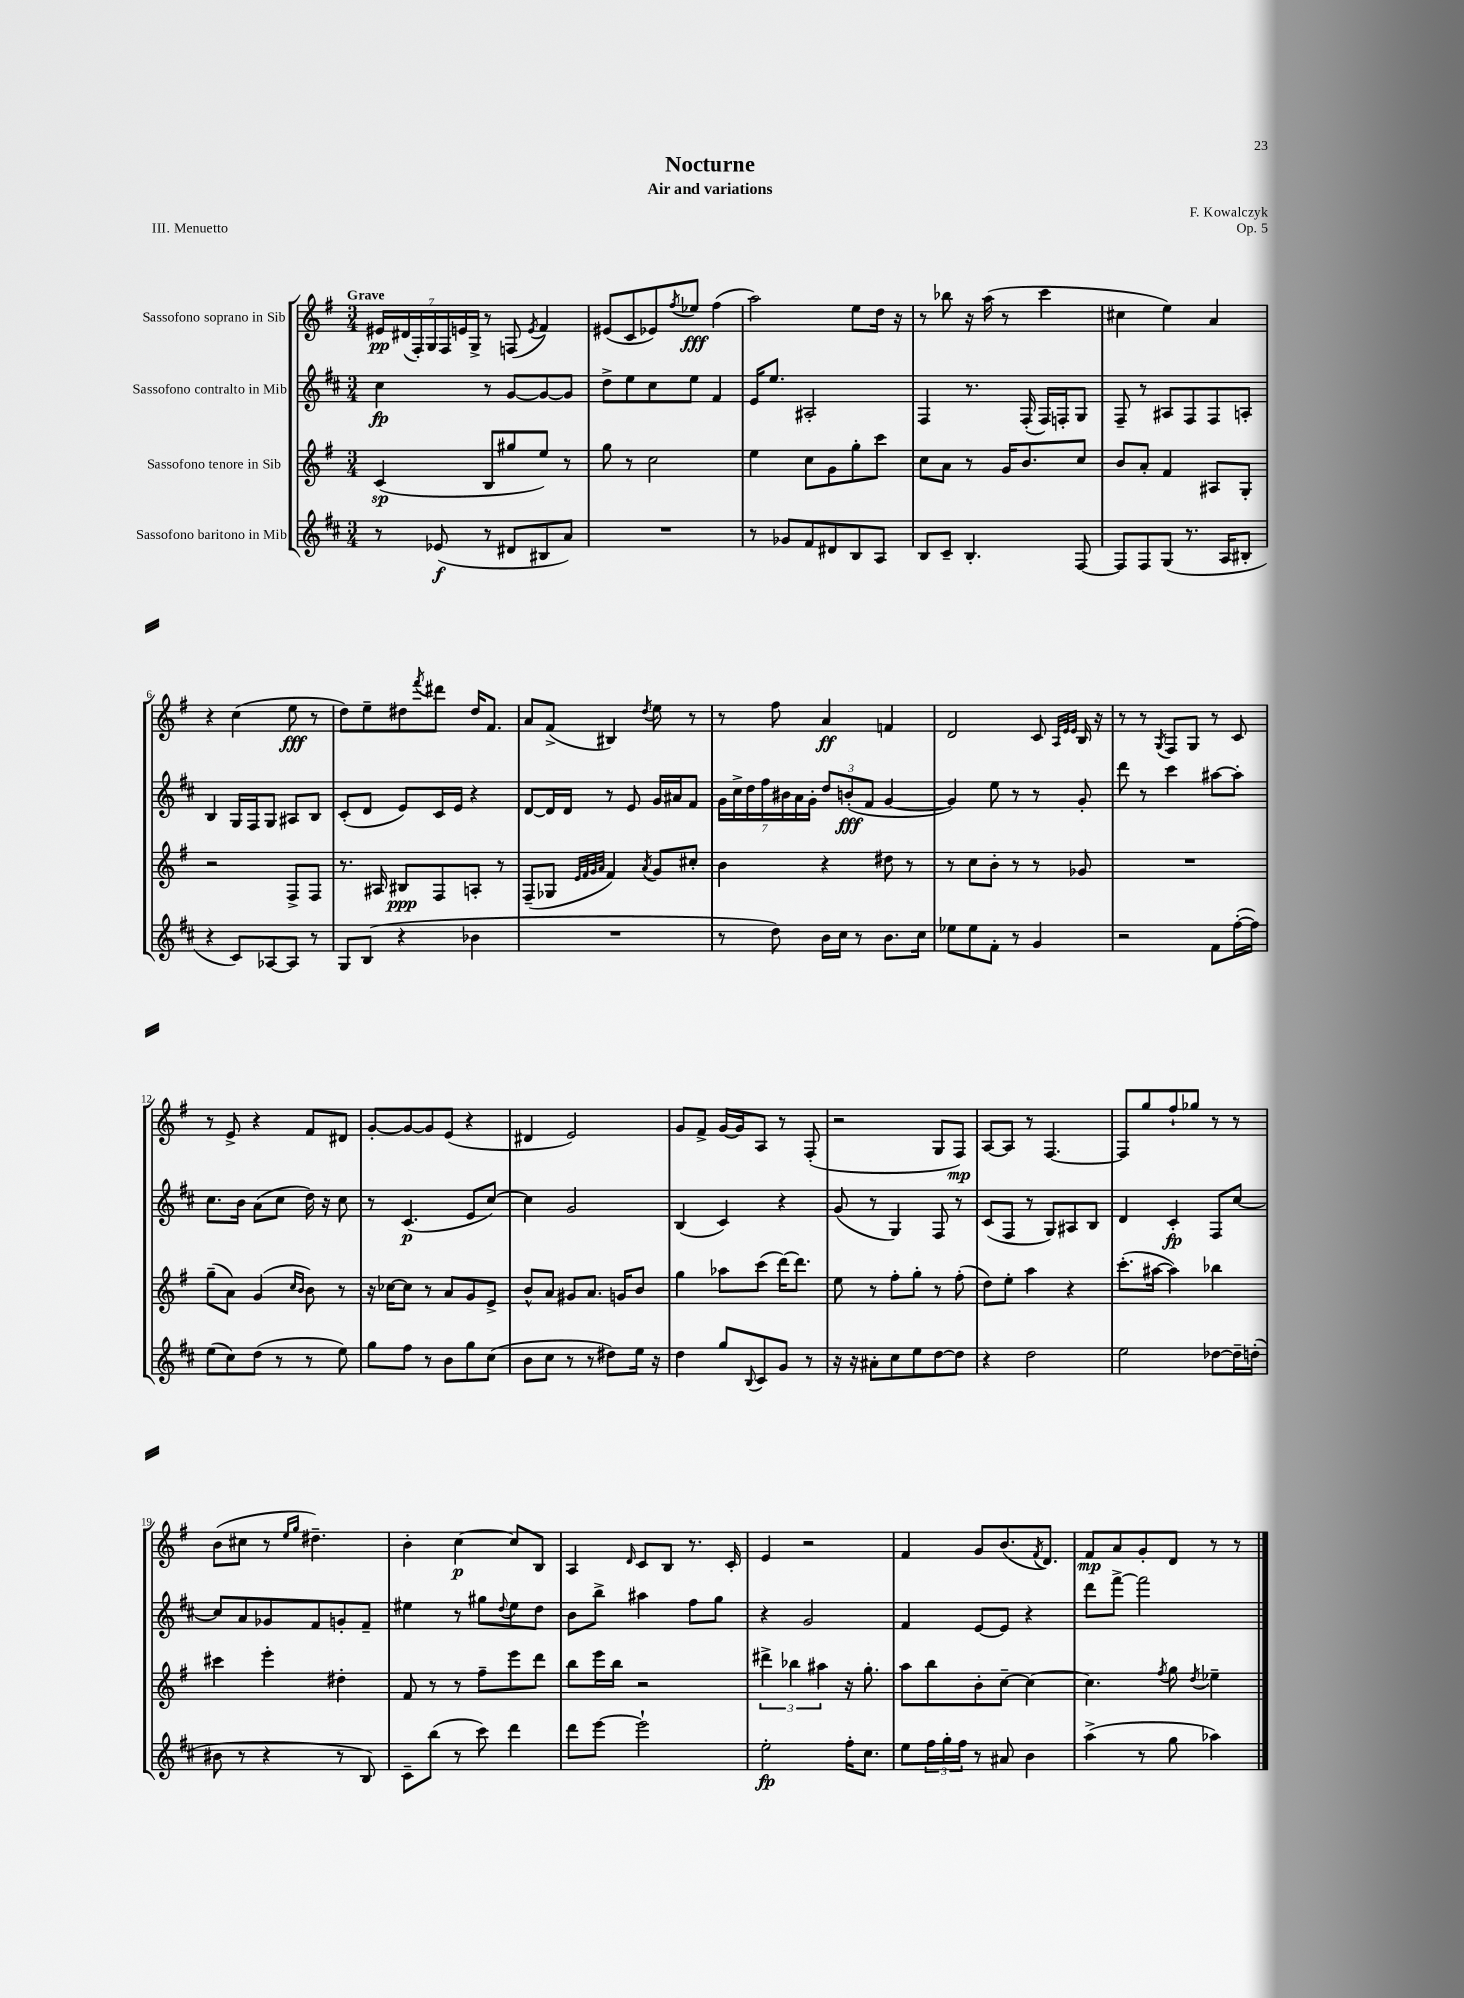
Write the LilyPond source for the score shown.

\header { title = "Nocturne" composer = "F. Kowalczyk" subtitle = "Air and variations" opus = "Op. 5" piece = "III. Menuetto" }
<<
\new StaffGroup <<
\new Staff = "s0" \with { instrumentName = "Sassofono soprano in Sib" } {
    \clef treble \key g \major \numericTimeSignature \time 3/4 \tempo "Grave"
    \tuplet 7/4 { eis'16\pp dis'16( fis16-.) g16 fis16 e'16 g16-> } r8 f8( \acciaccatura { e'8 } fis'4) |
    eis'8( c'8 ees'8) \acciaccatura { fis''8 } ees''8\fff fis''4( |
    a''2) e''8 d''16 r16 |
    r8 bes''8 r16 a''16( r8 c'''4 |
    cis''4 e''4) a'4 |
    r4 c''4( e''8\fff r8 |
    d''8) e''8-- dis''8 \acciaccatura { fis'''8 } dis'''8 dis''16 fis'8. |
    a'8 fis'8->( bis4) \acciaccatura { d''8 } e''8 r8 |
    r8 fis''8 a'4\ff f'4 |
    d'2 c'8 \grace { a32 e'32 e'32 } b16 r16 |
    r8 r8 \acciaccatura { g8 } fis8 g8 r8 c'8 |
    r8 e'8-> r4 fis'8 dis'8 |
    g'8~-. g'8~ g'8 e'8( r4 |
    dis'4 e'2) |
    g'8 fis'8-> g'16~ g'16 a8 r8 fis8-.( |
    r2 g8 fis8\mp) |
    a8~ a8 r8 fis4.~ |
    fis8 g''8 fis''8-! ges''8 r8 r8 |
    b'8( cis''8 r8 \grace { e''16 g''16 } dis''4.--) |
    b'4-. c''4~\p c''8 b8 |
    a4 \grace { d'16 } c'8 b8 r8. c'16-. |
    e'4 r2 |
    fis'4 g'8 b'8.( \acciaccatura { fis'8 } d'8.) |
    fis'8\mp a'8 g'8-. d'8 r8 r8 \bar "|." |
}
\new Staff = "s1" \with { instrumentName = "Sassofono contralto in Mib" } {
    \clef treble \key d \major \numericTimeSignature \time 3/4
    cis''4\fp r8 g'8~ g'8~ g'8 |
    d''8-> e''8 cis''8 e''8 fis'4 |
    e'16 e''8. ais2-. |
    fis4 r8. fis16-.( fis16) f16-. g8 |
    fis8-- r8 ais8 fis8 fis8 a8-. |
    b4 g16 fis16 g8 ais8 b8 |
    cis'8-.( d'8 e'8) cis'16 e'16 r4 |
    d'8~ d'16 d'16 r8 e'8 g'16 ais'16 fis'8 |
    \tuplet 7/4 { g'16 cis''16-> d''16 fis''16 bis'16 a'16 g'16-. } \tuplet 3/2 { d''8 b'8-.\fff( fis'8 } g'4~ |
    g'4) e''8 r8 r8 g'8-. |
    d'''8 r8 cis'''4 ais''8~ ais''8-. |
    cis''8. b'16 a'8( cis''8 d''16) r16 cis''8 |
    r8 cis'4.\p( e'8 cis''8~) |
    cis''4 g'2 |
    b4( cis'4) r4 |
    g'8( r8 g4) fis8 r8 |
    cis'8( fis8 r8 g8) ais8 b8 |
    d'4 cis'4-.\fp fis8 cis''8~ |
    cis''8 a'8 ges'8 fis'8 g'8-. fis'8-- |
    eis''4 r8 gis''8 \appoggiatura { d''8 } eis''8 d''8 |
    b'8 b''8-> ais''4 fis''8 g''8 |
    r4 g'2 |
    fis'4 e'8~ e'8 r4 |
    d'''8 fis'''8~-> fis'''2 \bar "|." |
}
\new Staff = "s2" \with { instrumentName = "Sassofono tenore in Sib" } {
    \clef treble \key g \major \numericTimeSignature \time 3/4
    c'4\sp( b8 gis''8 e''8) r8 |
    g''8 r8 c''2 |
    e''4 c''8 g'8 g''8-. c'''8 |
    c''8 a'8 r8 g'16 b'8. c''8 |
    b'8 a'8-. fis'4 ais8 g8-. |
    r2 fis8-> fis8 |
    r8. ais16 bis8\ppp fis8 a8-. r8 |
    fis8--( ges8 \grace { e'32 fis'32 g'32 a'32 } fis'4) \acciaccatura { a'8 } g'8 cis''8-. |
    b'4 r4 dis''8 r8 |
    r8 c''8 b'8-. r8 r8 ges'8 |
    R2. |
    g''8--( a'8) g'4( \grace { c''16 b'16 } b'8) r8 |
    r16 ces''16~ ces''8 r8 a'8 g'8 e'8-> |
    b'8-^ a'8 gis'8 a'8. g'16 b'8 |
    g''4 aes''8 c'''8( d'''16~) d'''8. |
    e''8 r8 fis''8-. g''8-. r8 fis''8-.( |
    d''8) e''8-. a''4 r4 |
    c'''8.-.( ais''16~ ais''4) bes''4 |
    cis'''4 e'''4-. dis''4-. |
    fis'8 r8 r8 fis''8-- e'''8 d'''8 |
    b''8 e'''16 b''16 r2 |
    \tuplet 3/2 { dis'''4-> bes''4 ais''4 } r16 g''8.-. |
    a''8 b''8 b'8-. c''8~-- c''4~ |
    c''4. \acciaccatura { fis''8 } g''8 \acciaccatura { d''8 } ees''4-- \bar "|." |
}
\new Staff = "s3" \with { instrumentName = "Sassofono baritono in Mib" } {
    \clef treble \key d \major \numericTimeSignature \time 3/4
    r8 ees'8\f( r8 dis'8 bis8 a'8) |
    R2. |
    r8 ges'8 fis'8 dis'8 b8 a8 |
    b8 cis'8-- b4.-. fis8~ |
    fis8 fis8 g8( r8. a16 bis8-. |
    r4 cis'8) aes8~ aes8 r8 |
    g8 b8( r4 bes'4 |
    R2. |
    r8 d''8) b'16 cis''16 r8 b'8. cis''16 |
    ees''8 ees''8 fis'8-. r8 g'4 |
    r2 fis'8 fis''16~-.( fis''16) |
    e''8( cis''8) d''8( r8 r8 e''8) |
    g''8 fis''8 r8 b'8 g''8 cis''8( |
    b'8 cis''8 r8 r8 dis''8) e''16 r16 |
    d''4 g''8 \appoggiatura { b8 } cis'8 g'8 r8 |
    r16 r16 ais'8-. cis''8 e''8 d''8~ d''8 |
    r4 d''2 |
    e''2 des''8~ des''16-- d''16-.( |
    bis'8 r8 r4 r8 b8) |
    cis'8-- b''8( r8 cis'''8) d'''4 |
    d'''8 e'''8~ e'''2-! |
    e''2-.\fp fis''16-. cis''8. |
    e''8 \tuplet 3/2 { fis''16 g''16-. fis''16 } r8 ais'8 b'4 |
    a''4->( r8 g''8 aes''4) \bar "|." |
}
>>
>>
